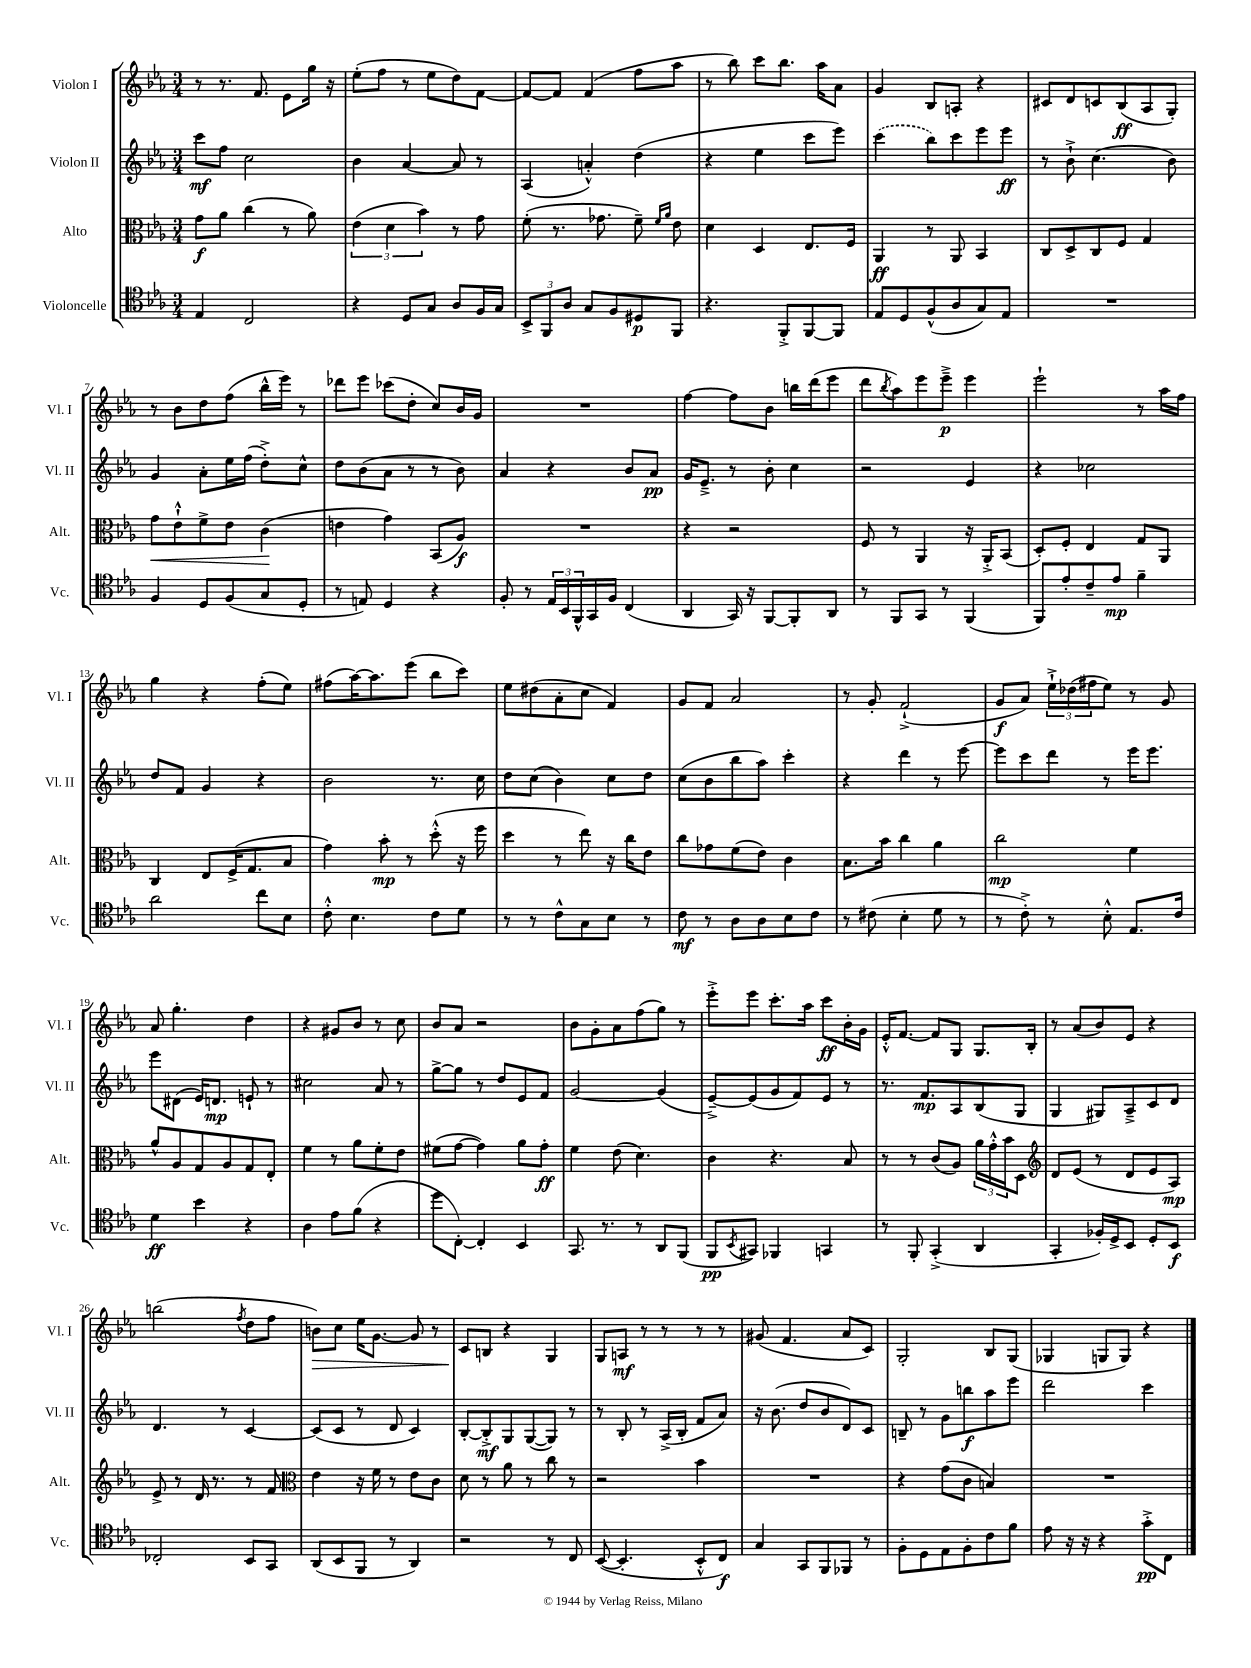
<<
\new StaffGroup <<
\new Staff = "s0" \with { instrumentName = "Violon I" shortInstrumentName = "Vl. I" } {
    \clef treble \key ees \major \numericTimeSignature \time 3/4
    r8 r8. f'8. ees'8 g''16 r16 |
    ees''8-.( f''8 r8 ees''8 d''8) f'8~ |
    f'8~ f'8 f'4( f''8 aes''8 |
    r8 bes''8) c'''8 bes''8. aes''16 aes'8 |
    g'4 bes8 a8-. r4 |
    cis'8 d'8 c'8 bes8\ff( aes8 g8-.) |
    r8 bes'8 d''8 f''8( bes''16-^ ees'''16) r8 |
    des'''8 ees'''8 ces'''8( d''8-. c''8) bes'16 g'16 |
    R2. |
    f''4~ f''8 bes'8 b''16 d'''16( ees'''8 |
    d'''8 \acciaccatura { bes''8 } aes''8) ees'''8 ees'''8--->\p ees'''4 |
    ees'''2-! r8 aes''16 f''16 |
    g''4 r4 f''8-.( ees''8) |
    fis''8( aes''16~) aes''8. ees'''8( bes''8 c'''8) |
    ees''8 dis''8( aes'8-. c''8 f'4) |
    g'8 f'8 aes'2 |
    r8 g'8-. f'2-!->( |
    g'8\f aes'8) \tuplet 3/2 { ees''16-!-> des''16( fis''16 } ees''8) r8 g'8 |
    aes'8 g''4.-. d''4 |
    r4 gis'8 bes'8 r8 c''8 |
    bes'8 aes'8 r2 |
    bes'8 g'8-. aes'8 f''8( g''8) r8 |
    ees'''8-.-> ees'''8 c'''8.-. aes''16 c'''8\ff bes'16-. g'16 |
    ees'16-.-^ f'8.~ f'8 g8 g8. bes16-. |
    r8 aes'8( bes'8) ees'8 r4 |
    b''2( \acciaccatura { f''8 } d''8 f''8 |
    b'8\>) c''8 ees''16 g'8.~ g'8 r8 |
    c'8\! b8 r4 g4 |
    g8 a8\mf r8 r8 r8 r8 |
    gis'8( f'4. aes'8 c'8) |
    g2-. bes8 g8( |
    ges4 g8 g8) r4 \bar "|." |
}
\new Staff = "s1" \with { instrumentName = "Violon II" shortInstrumentName = "Vl. II" } {
    \clef treble \key ees \major \numericTimeSignature \time 3/4
    c'''8\mf f''8 c''2 |
    bes'4 aes'4~ aes'8 r8 |
    aes4( a'4-.-^) d''4( |
    r4 ees''4 c'''8 ees'''8) |
    \once \slurDashed c'''4( bes''8) c'''8 ees'''8 ees'''8\ff |
    r8 bes'8-!-> c''4.( bes'8) |
    g'4 aes'8-. ees''16 f''16( d''8-.->) c''8-^ |
    d''8 bes'8( aes'8 r8 r8 bes'8) |
    aes'4 r4 bes'8 aes'8\pp |
    g'16 ees'8.---> r8 bes'8-. c''4 |
    r2 ees'4 |
    r4 ces''2 |
    d''8 f'8 g'4 r4 |
    bes'2 r8. c''16 |
    d''8 c''8( bes'4) c''8 d''8 |
    c''8( bes'8 bes''8 aes''8) c'''4-. |
    r4 d'''4 r8 ees'''8~ |
    ees'''8 c'''8 d'''8 r8 ees'''16 ees'''8. |
    ees'''8 dis'8( ees'16) d'8.\mp e'8-! r8 |
    cis''2 aes'8 r8 |
    g''8~-> g''8 r8 d''8 ees'8 f'8 |
    g'2~ g'4( |
    ees'8~--->) ees'8( g'8 f'8) ees'8 r8 |
    r8. f'8.\mp aes8 bes8( g8 |
    g4 gis8) aes8---> c'8 d'8 |
    d'4. r8 c'4~ |
    c'8( c'8 r8 d'8 c'4) |
    bes8~-. bes8-.->\mf g8 g8~( g8) r8 |
    r8 bes8-. r8 aes16->( bes16-. f'8 aes'8) |
    r16 bes'8.( d''8 bes'8 d'8) c'8 |
    b8-- r8 g'8 b''8\f aes''8 ees'''8 |
    d'''2 c'''4 \bar "|." |
}
\new Staff = "s2" \with { instrumentName = "Alto" shortInstrumentName = "Alt." } {
    \clef alto \key ees \major \numericTimeSignature \time 3/4
    g'8\f aes'8 c''4( r8 aes'8) |
    \tuplet 3/2 { ees'4( d'4 bes'4) } r8 g'8 |
    f'8-.( r8. ges'8. f'8--) \grace { f'16 aes'16 } ees'8 |
    d'4 d4 ees8. f16 |
    aes,4\ff r8 aes,8 bes,4 |
    c8 d8-> c8 f8 g4 |
    g'8\< ees'8-!-^ f'8-> ees'8 c'4\!( |
    e'4 g'4) bes,8( aes8\f) |
    R2. |
    r4 r2 |
    f8 r8 aes,4 r16 aes,16-.-> bes,8( |
    d8-.) f8-. ees4 g8 aes,8 |
    c4 ees8 f16->( g8. bes8 |
    g'4) bes'8-.\mp r8 d''8-.-^( r16 f''16 |
    d''4 r8 ees''8) r16 c''16 ees'8 |
    c''8 ges'8 f'8( ees'8) c'4 |
    bes8. bes'16 c''4 aes'4 |
    c''2\mp f'4 |
    aes'8-^ aes8 g8 aes8 g8 ees8-. |
    f'4 r8 aes'8 f'8-. ees'8 |
    fis'8( g'8~ g'4) aes'8 g'8-.\ff |
    f'4 ees'8( d'4.) |
    c'4 r4. bes8 |
    r8 r8 c'8( aes8) \tuplet 3/2 { aes'16 g'16-.-^ bes'16 } d8 |
    \clef treble d'8 ees'8( r8 d'8 ees'8 aes8\mp) |
    ees'8-> r8 d'16 r8. r8 f'8 |
    \clef alto ees'4 r16 f'16 r8 ees'8 c'8 |
    d'8 r8 aes'8 r8 c''8 r8 |
    r2 bes'4 |
    R2. |
    r4 g'8( c'8 b4) |
    R2. \bar "|." |
}
\new Staff = "s3" \with { instrumentName = "Violoncelle" shortInstrumentName = "Vc." } {
    \clef tenor \key ees \major \numericTimeSignature \time 3/4
    ees4 c2 |
    r4 d8 g8 aes8 f16 g16 |
    \tuplet 3/2 { bes,8-> f,8 aes8 } g8 f8 dis8\p f,8 |
    r4. f,8-.-> f,8~ f,8 |
    ees8 d8 f8-^( aes8 g8) ees8 |
    R2. |
    f4 d8 f8( g8 d8-. |
    r8 e8) d4 r4 |
    f8-. r8 \tuplet 3/2 { ees16 bes,16 f,16-^ } g,16 f16 c4( |
    aes,4 g,16) r16 f,8~ f,8-. aes,8 |
    r8 f,8 g,8 r8 f,4( |
    f,8) ees'8-. c'8-- ees'8\mp f'4-- |
    aes'2 c''8 bes8 |
    c'8-.-^ bes4. c'8 d'8 |
    r8 r8 c'8-^ g8 bes8 r8 |
    c'8\mf r8 aes8 aes8 bes8 c'8 |
    r8 cis'8( bes4-. d'8 r8 |
    r8 c'8-.->) r8 bes8-.-^ ees8. c'16 |
    d'4\ff bes'4 r4 |
    aes4 ees'8 f'8( r4 |
    d''8 c8~-.) c4-. bes,4 |
    g,8. r8. r8 aes,8 f,8( |
    f,8\pp \acciaccatura { bes,8 } gis,8) fes,4 g,4 |
    r8 f,8-. g,4-.->( aes,4 |
    g,4-. fes16-.) d16-> bes,8 d8-. bes,8\f |
    ces2-. bes,8 g,8 |
    aes,8( bes,8 f,8 r8 aes,4) |
    r2 r8 c8 |
    bes,8~( bes,4.-. bes,8-.-^ c8\f) |
    g4 g,8 f,8 fes,8 r8 |
    f8-. d8 ees8 f8-. c'8 f'8 |
    ees'8 r16 r16 r4 g'8-.->\pp c8 \bar "|." |
}
>>
>>
